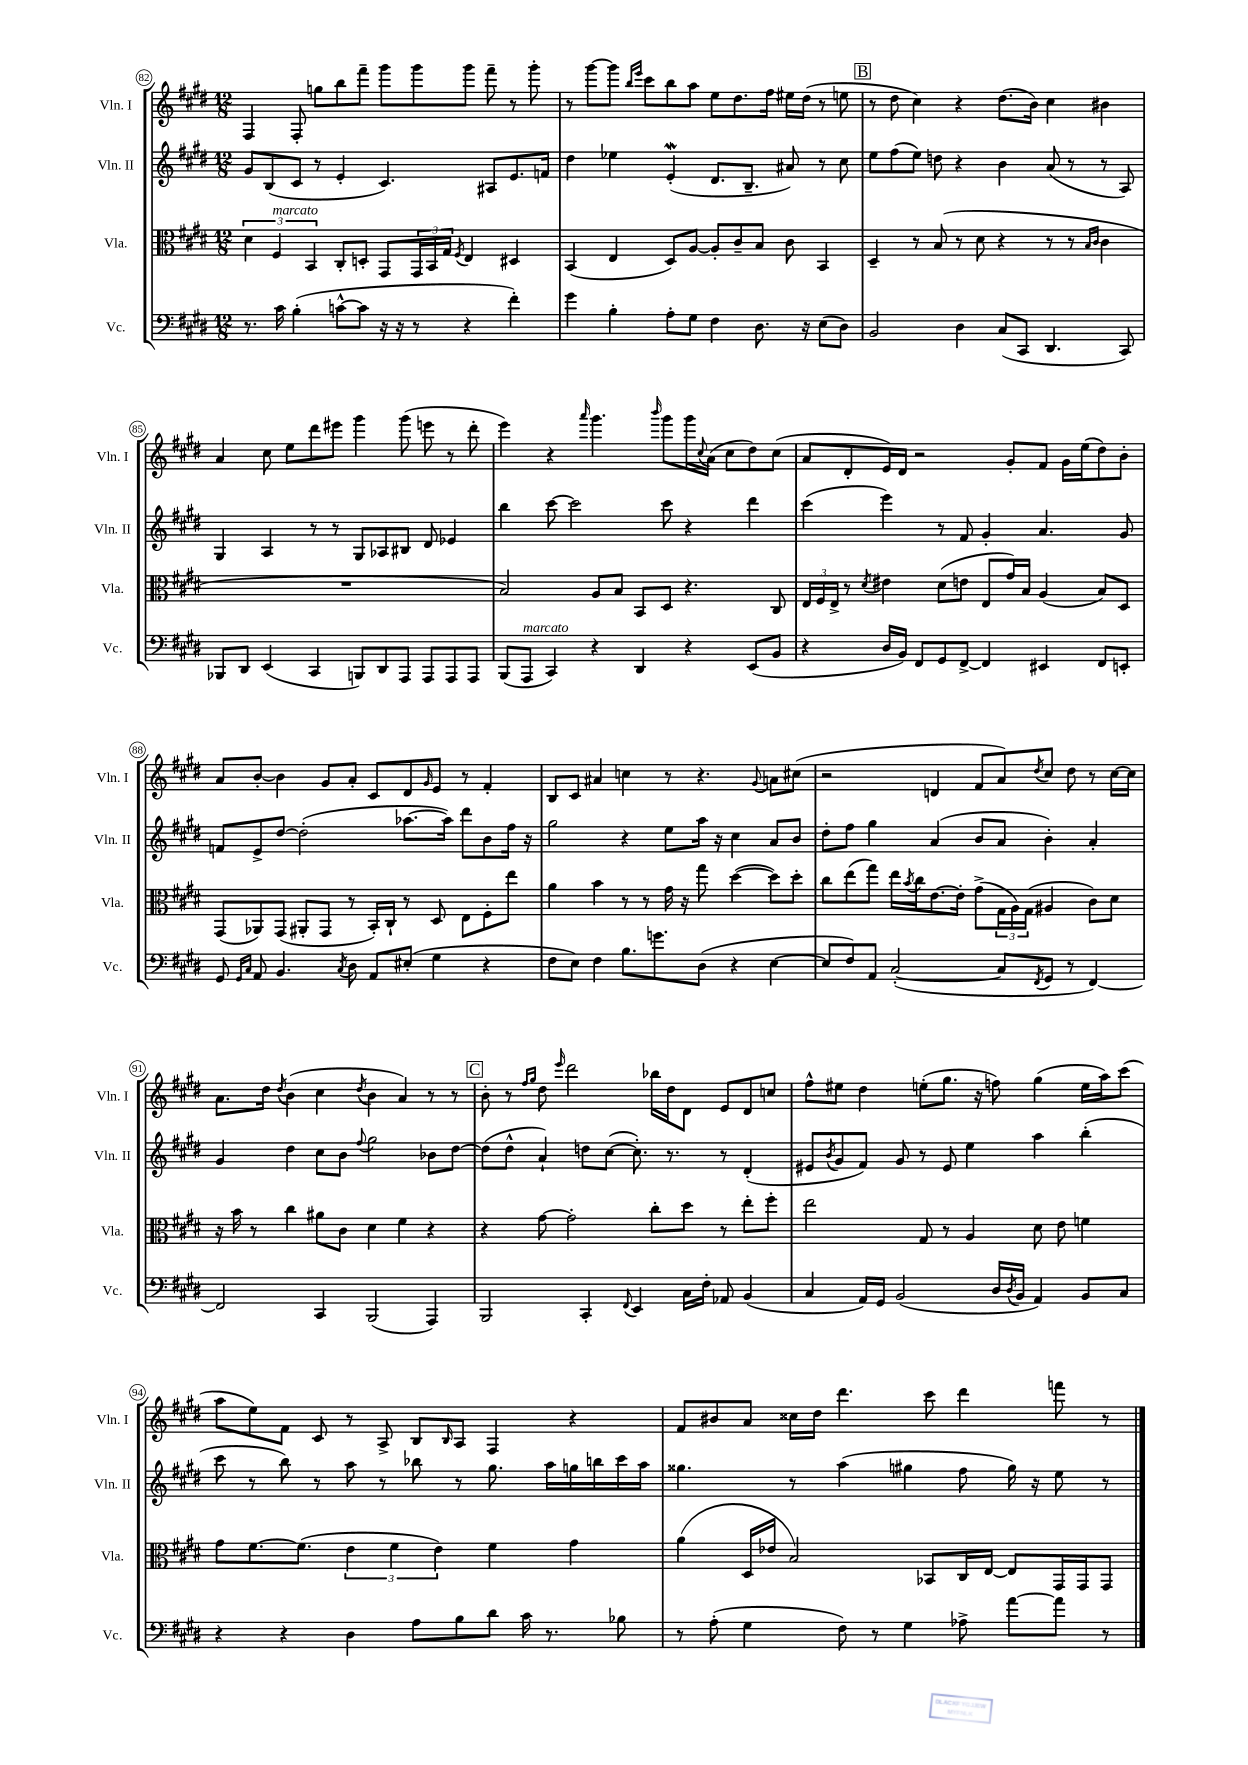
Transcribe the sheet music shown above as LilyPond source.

<<
\new StaffGroup <<
\new Staff = "s0" \with { instrumentName = "Vln. I" shortInstrumentName = "Vln. I" } {
    \clef treble \key e \major \numericTimeSignature \time 12/8
    fis4 fis8-. g''8 b''8 fis'''8-- gis'''8 gis'''8 gis'''8 fis'''8-- r8 gis'''8-. |
    r8 gis'''8~ gis'''8 \grace { b''16 e'''16 } cis'''8 b''8 a''8 e''8 dis''8. fis''16 eis''16 dis''16( r8 e''8 |
    \mark \markup { \box "B" } r8 dis''8 cis''4) r4 dis''8.( b'16) cis''4 bis'4 |
    a'4 cis''8 e''8 dis'''8 eis'''8 gis'''4 gis'''8( e'''8 r8 dis'''8-. |
    e'''4) r4 \grace { a'''16 } gis'''4. \grace { b'''16 } gis'''8 gis'''16 \appoggiatura { cis''8 } a'16( cis''8 dis''8) cis''8( |
    a'8 dis'8-. e'16) dis'16 r2 gis'8-. fis'8 gis'16 e''16( dis''8) b'8-. |
    a'8 b'8~-. b'4 gis'8 a'8-. cis'8 dis'8 \grace { gis'16 } e'8 r8 fis'4-. |
    b8 cis'8 ais'4 c''4 r8 r4. \appoggiatura { gis'8 } a'8 cis''8( |
    r2 d'4 fis'8 a'8) \acciaccatura { dis''8 } cis''8 dis''8 r8 cis''16~ cis''16 |
    a'8. dis''16 \acciaccatura { dis''8 } b'4( cis''4 \acciaccatura { dis''8 } b'4 a'4) r8 r8 |
    \mark \markup { \box "C" } b'8-. r8 \grace { fis''16 gis''16 } dis''8 \grace { e'''16 } dis'''2 bes''16 dis''16 dis'8 e'8 dis'8 c''8 |
    fis''8-^ eis''8 dis''4 e''8-.( gis''8. r16 f''8) gis''4( e''16 a''16) cis'''8( |
    a''8 e''8) fis'8 cis'8 r8 a8-> b8 \grace { b16 } a8 fis4 r4 |
    fis'8 bis'8 a'8 cisis''16 dis''16 dis'''4. cis'''8 dis'''4 f'''8 r8 \bar "|." |
}
\new Staff = "s1" \with { instrumentName = "Vln. II" shortInstrumentName = "Vln. II" } {
    \clef treble \key e \major \numericTimeSignature \time 12/8
    gis'8 b8( cis'8 r8 e'4-. cis'4.) ais8 e'8. f'16 |
    dis''4 ees''4 e'4-.\mordent( dis'8. b8.-- ais'8) r8 cis''8 |
    \mark \markup { \box "B" } e''8 fis''8( e''8) d''8 r4 b'4 a'8( r8 r8 a8) |
    gis4 a4 r8 r8 gis8 aes8 bis8 dis'8 ees'4 |
    b''4 cis'''8~ cis'''2 cis'''8 r4 dis'''4 |
    cis'''4( e'''4) r8 fis'8 gis'4-. a'4. gis'8 |
    f'8 e'8-> dis''8~ dis''2-.( aes''8.~ aes''16) dis'''8 b'8 fis''16 r16 |
    gis''2 r4 e''8 a''16 r16 cis''4 a'8 b'8 |
    dis''8-. fis''8 gis''4 a'4( b'8 a'8 b'4-.) a'4-. |
    gis'4 dis''4 cis''8 b'8 \appoggiatura { fis''8 } gis''2 bes'8 dis''8~ |
    \mark \markup { \box "C" } dis''8( dis''8-^ a'4-!) d''8 cis''8~( cis''8.-.) r8. r8 dis'4-.( |
    eis'8 \acciaccatura { b'8 } gis'8 fis'8) gis'8 r8 eis'8 e''4 a''4 b''4-.( |
    cis'''8 r8 b''8) r8 a''8 r8 bes''8 r8 gis''8. a''16 g''16 b''16 cis'''16 a''16 |
    gisis''4. r8 a''4( gis''4 fis''8 gis''16) r16 e''8 r8 \bar "|." |
}
\new Staff = "s2" \with { instrumentName = "Vla." shortInstrumentName = "Vla." } {
    \clef alto \key e \major \numericTimeSignature \time 12/8
    \tuplet 3/2 { dis'4 fis4^\markup { \italic "marcato" } b,4 } cis8-. d8-. gis,8 \tuplet 3/2 { gis,16 b,16 gis16 } \acciaccatura { fis8 } e4 dis4 |
    b,4( e4 dis8) a8~ a8-. cis'8-- b8 cis'8 b,4 |
    \mark \markup { \box "B" } dis4-- r8 b8( r8 dis'8 r4 r8 r8 \grace { b16 cis'16 } cis'4 |
    R1. |
    b2) a8 b8 b,8 dis8 r4. cis8 |
    \tuplet 3/2 { e16 fis16 e16-> } r8 \acciaccatura { dis'8 } eis'4 dis'8( e'8 e8 gis'16) b16 a4( b8) dis8 |
    gis,8( aes,8) gis,8( ais,8-. gis,8 r8 b,16-.) cis16-! r8 dis8 e8 fis8-. e''8 |
    a'4 b'4 r8 r8 gis'16 r16 gis''8 dis''4~( dis''8) dis''8-. |
    cis''8 e''8( gis''8) e''16 \acciaccatura { b'8 } cis''16 e'8.~ e'16-. gis'8->( \tuplet 3/2 { gis16 a16) gis16( } ais4 cis'8) dis'8 |
    r16 b'16 r8 cis''4 ais'8 cis'8 dis'4 fis'4 r4 |
    \mark \markup { \box "C" } r4 gis'8~ gis'2-. cis''8-. dis''8 r8 e''8-. fis''8-. |
    e''2 gis8 r8 a4 dis'8 e'8 f'4 |
    gis'8 fis'8.~ fis'8.( \tuplet 3/2 { e'4 fis'4 e'4) } fis'4 gis'4 |
    a'4( dis16 ees'16 b2) bes,8 cis16 e16~ e8 gis,16 gis,16 gis,8 \bar "|." |
}
\new Staff = "s3" \with { instrumentName = "Vc." shortInstrumentName = "Vc." } {
    \clef bass \key e \major \numericTimeSignature \time 12/8
    r8. cis'16 b4-.( c'8~-^ c'8 r16 r16 r8 r4 fis'4-.) |
    gis'4 b4-. a8-. gis8 fis4 dis8. r16 e8( dis8) |
    \mark \markup { \box "B" } b,2 dis4 cis8( cis,8 dis,4. cis,8) |
    bes,,8 dis,8 e,4( cis,4 b,,8) dis,8 a,,8 a,,8 a,,8 a,,8 |
    b,,8( a,,8^\markup { \italic "marcato" } cis,4) r4 dis,4 r4 e,8( b,8 |
    r4 dis16 b,16) fis,8 gis,8 fis,8~-> fis,4 eis,4 fis,8 e,8-. |
    gis,8 \grace { gis,16 cis16 } a,8 b,4. \acciaccatura { cis8 } dis8 a,8 eis8-.( gis4 r4 |
    fis8 e8) fis4 b8. g'8. dis8( r4 e4~ |
    e8 fis8) a,8 cis2~-.( cis8 \acciaccatura { fis,8 } gis,8 r8 fis,4~) |
    fis,2 cis,4 b,,2( a,,4) |
    \mark \markup { \box "C" } b,,2 cis,4-. \appoggiatura { fis,8 } e,4 cis16 fis16-. aes,8 b,4( |
    cis4 a,16) gis,16 b,2( dis16 \acciaccatura { dis8 } b,16 a,4) b,8 cis8 |
    r4 r4 dis4 a8 b8 dis'8 cis'16 r8. bes8 |
    r8 a8-.( gis4 fis8) r8 gis4 aes8-> a'8~ a'8 r8 \bar "|." |
}
>>
>>
\layout { \context { \Score currentBarNumber = #82 \override BarNumber.stencil = #(make-stencil-circler 0.1 0.3 ly:text-interface::print) } }
